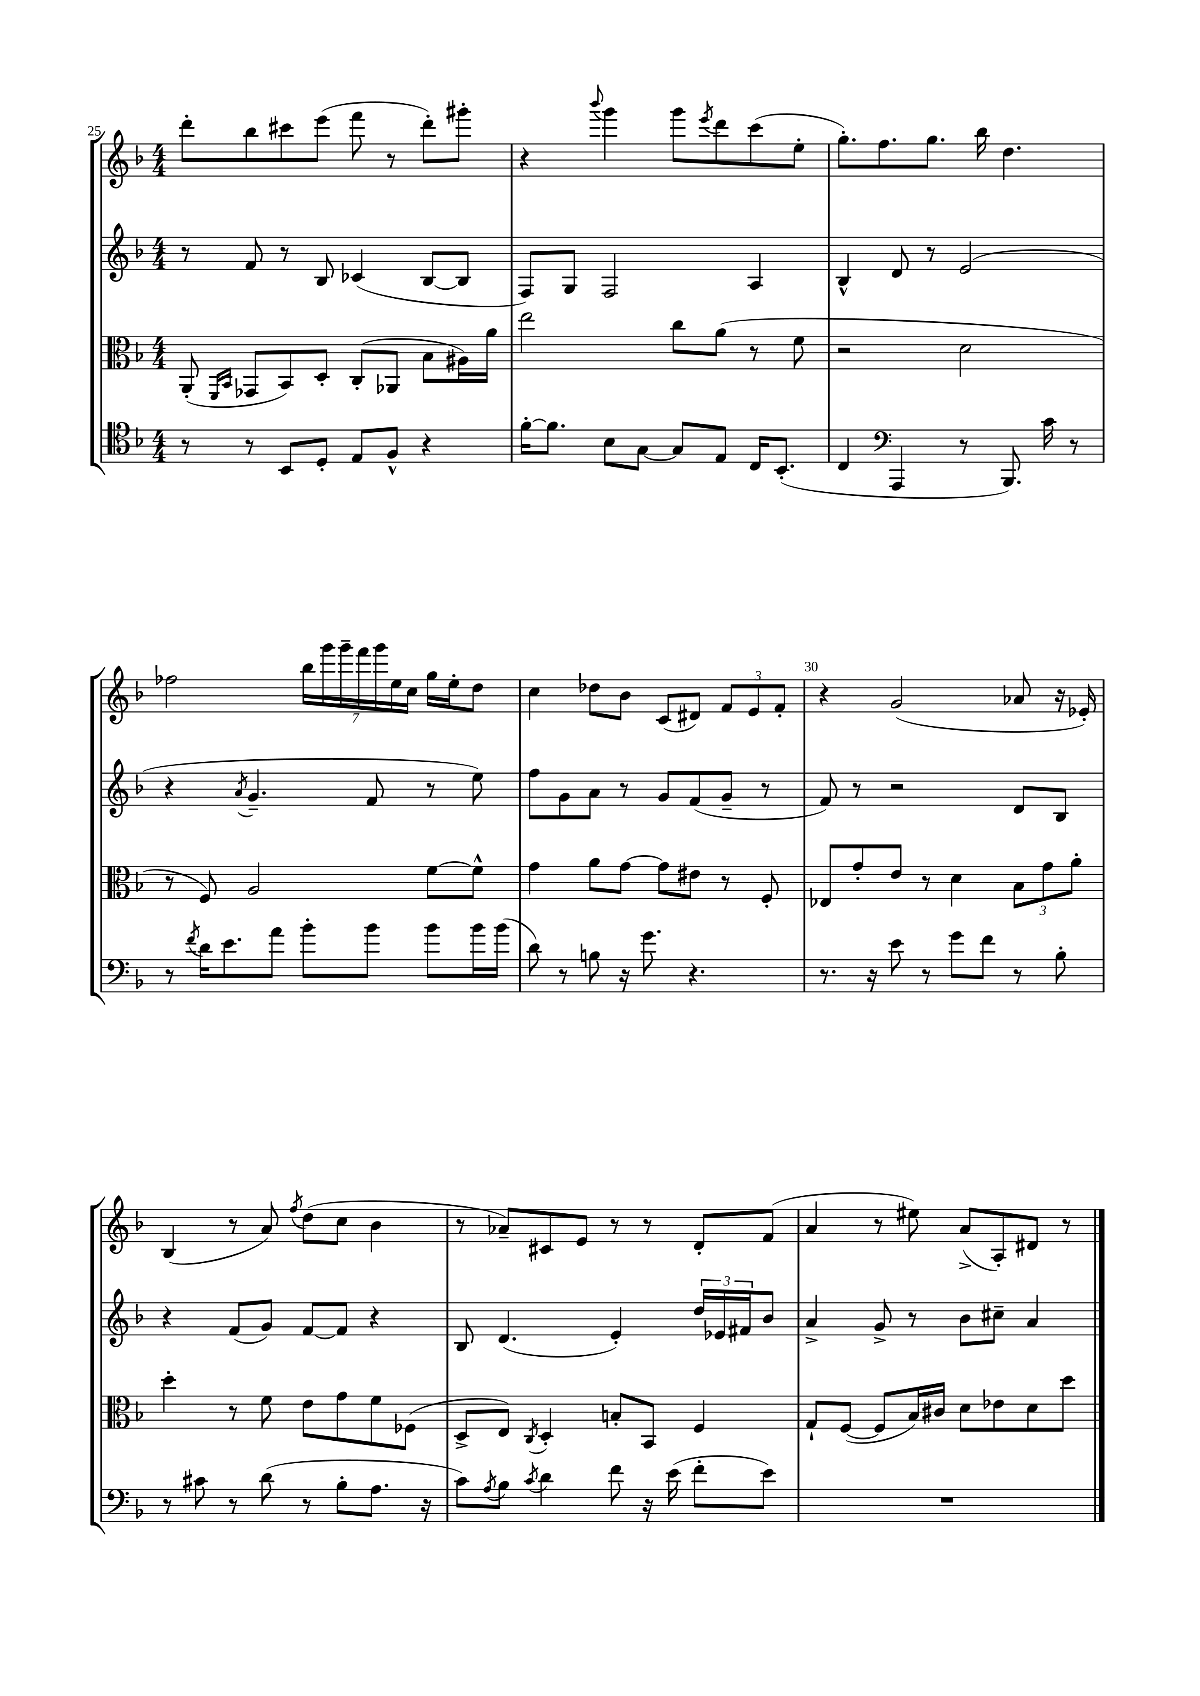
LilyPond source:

<<
\new StaffGroup <<
\new Staff = "s0" {
    \clef treble \key f \major \numericTimeSignature \time 4/4
    d'''8-. bes''8 cis'''8 e'''8( f'''8 r8 d'''8-.) gis'''8-. |
    r4 \appoggiatura { bes'''8 } g'''4 g'''8 \acciaccatura { e'''8 } d'''8 c'''8( e''8-. |
    g''8.-.) f''8. g''8. bes''16 d''4. |
    fes''2 \tuplet 7/4 { bes''16 g'''16 g'''16-- f'''16 g'''16 e''16 c''16 } g''16 e''16-. d''8 |
    c''4 des''8 bes'8 c'8( dis'8) \tuplet 3/2 { f'8 e'8 f'8-. } |
    r4 g'2( aes'8 r16 ees'16-.) |
    bes4( r8 a'8) \acciaccatura { f''8 } d''8( c''8 bes'4 |
    r8 aes'8--) cis'8 e'8 r8 r8 d'8-. f'8( |
    a'4 r8 eis''8) a'8->( a8-.) dis'8 r8 \bar "|." |
}
\new Staff = "s1" {
    \clef treble \key f \major \numericTimeSignature \time 4/4
    r8 f'8 r8 bes8 ces'4( bes8~ bes8 |
    f8) g8 f2 a4 |
    bes4-^ d'8 r8 e'2( |
    r4 \acciaccatura { a'8 } g'4.-- f'8 r8 e''8) |
    f''8 g'8 a'8 r8 g'8 f'8( g'8-- r8 |
    f'8) r8 r2 d'8 bes8 |
    r4 f'8( g'8) f'8~ f'8 r4 |
    bes8 d'4.( e'4-.) \tuplet 3/2 { d''16 ees'16 fis'16 } bes'8 |
    a'4-> g'8-> r8 bes'8 cis''8-- a'4 \bar "|." |
}
\new Staff = "s2" {
    \clef alto \key f \major \numericTimeSignature \time 4/4
    a,8-.( \grace { f,16 bes,16 } ges,8 bes,8) d8-. c8-.( aes,8 bes8 ais16) a'16 |
    e''2 c''8 a'8( r8 f'8 |
    r2 d'2 |
    r8 f8) a2 f'8~ f'8-^ |
    g'4 a'8 g'8~ g'8 eis'8 r8 f8-. |
    ees8 g'8-. e'8 r8 d'4 \tuplet 3/2 { bes8 g'8 a'8-. } |
    d''4-. r8 f'8 e'8 g'8 f'8 fes8( |
    d8-> e8) \acciaccatura { c8 } d4-. b8-. bes,8 f4 |
    g8-! f8~( f8 bes16) cis'16 d'8 ees'8 d'8 d''8 \bar "|." |
}
\new Staff = "s3" {
    \clef tenor \key f \major \numericTimeSignature \time 4/4
    r8 r8 bes,8 d8-. e8 f8-^ r4 |
    f'16~-. f'8. bes8 g8~ g8 e8 c16 bes,8.-.( |
    c4 \clef bass a,,4 r8 bes,,8.) c'16 r8 |
    r8 \acciaccatura { f'8 } d'16 e'8. a'8 bes'8-. bes'8 bes'8 bes'16 bes'16( |
    d'8) r8 b8 r16 g'8. r4. |
    r8. r16 e'8 r8 g'8 f'8 r8 bes8-. |
    r8 cis'8 r8 d'8( r8 bes8-. a8. r16 |
    c'8) \acciaccatura { a8 } bes8 \acciaccatura { c'8 } d'4 f'8 r16 e'16( f'8-. e'8) |
    R1 \bar "|." |
}
>>
>>
\layout { \context { \Score currentBarNumber = #25 \override BarNumber.break-visibility = ##(#f #t #t) barNumberVisibility = #(every-nth-bar-number-visible 5) } }
